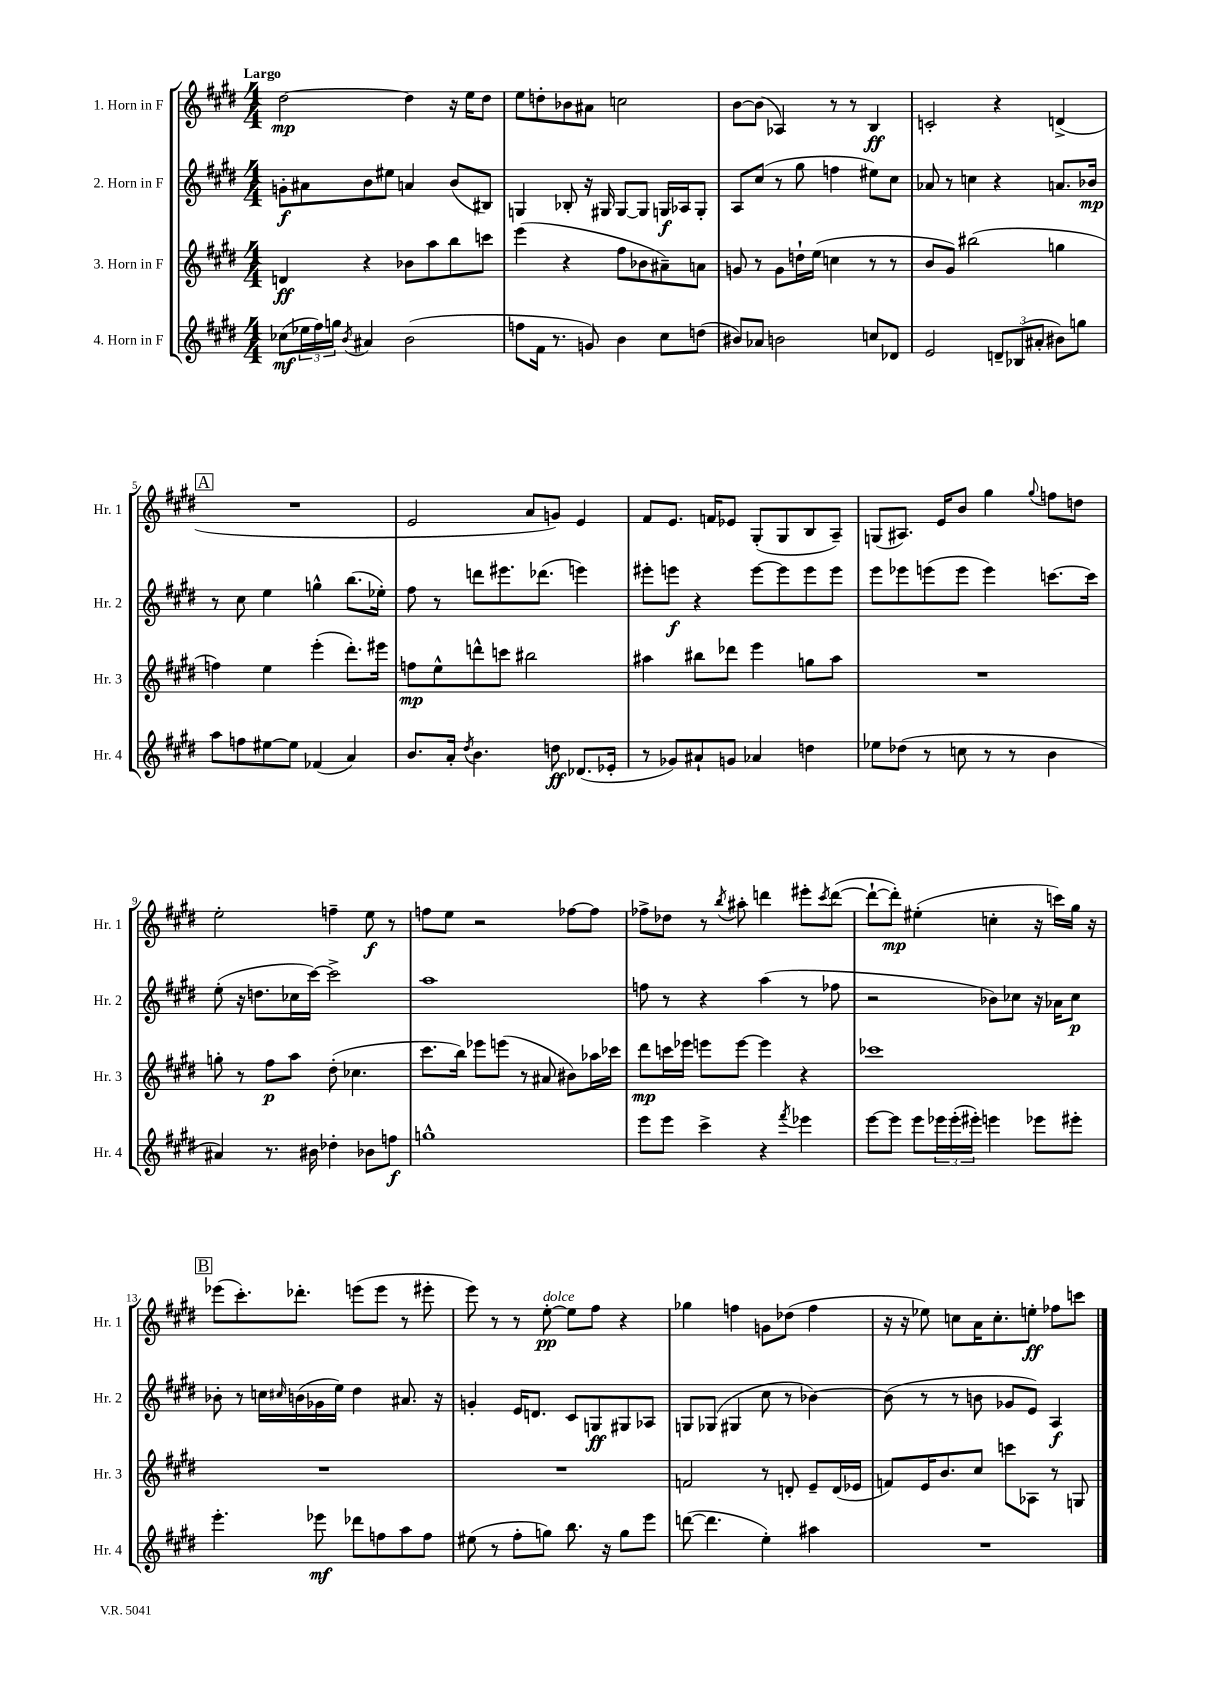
<<
\new StaffGroup <<
\new Staff = "s0" \with { instrumentName = "1. Horn in F" shortInstrumentName = "Hr. 1" } {
    \clef treble \key e \major \numericTimeSignature \time 4/4 \tempo "Largo"
    dis''2~\mp dis''4 r16 e''16 dis''8 |
    e''8 d''8-. bes'8 ais'8 c''2 |
    b'8~ b'8( aes4) r8 r8 b4\ff |
    c'2-. r4 d'4->( |
    \mark \markup { \box "A" } R1 |
    e'2 a'8 g'8) e'4 |
    fis'8 e'8. f'16 ees'8 gis8-.( gis8 b8 a8--) |
    g8( ais8.) e'16 b'8 gis''4 \appoggiatura { gis''8 } f''8 d''8 |
    e''2-. f''4-- e''8\f r8 |
    f''8 e''8 r2 fes''8~ fes''8 |
    fes''8-> des''8 r8 \acciaccatura { b''8 } ais''8-. d'''4 eis'''8-. \acciaccatura { cis'''8 } d'''8~( |
    d'''8~-! d'''8-.\mp) eis''4-.( c''4-. r16 c'''16) gis''16 r16 |
    \mark \markup { \box "B" } ees'''8( cis'''8.-.) des'''8.-. e'''8( e'''8 r8 eis'''8-. |
    e'''8) r8 r8 e''8~-.\pp^\markup { \italic "dolce" } e''8 fis''8 r4 |
    ges''4 f''4 g'8 des''8( f''4 |
    r16 r16 ees''8) c''8 a'16 c''8.-. e''8-.\ff fes''8 c'''8 \bar "|." |
}
\new Staff = "s1" \with { instrumentName = "2. Horn in F" shortInstrumentName = "Hr. 2" } {
    \clef treble \key e \major \numericTimeSignature \time 4/4
    g'8-.\f ais'8 b'8 eis''8 a'4 b'8( bis8) |
    g4 bes8-. r16 gis16 gis8~ gis8 g16\f aes16 g8-. |
    a8 cis''8( r8 gis''8 f''4 eis''8) cis''8 |
    aes'8 r8 c''4 r4 a'8. bes'16\mp |
    \mark \markup { \box "A" } r8 cis''8 e''4 g''4-^ b''8.( ees''16-.) |
    fis''8 r8 d'''8 eis'''8. des'''8.( e'''4) |
    eis'''8-. e'''8\f r4 e'''8~ e'''8 e'''8 e'''8 |
    e'''8 ees'''8 e'''8( e'''8 e'''4) c'''8.~ c'''16 |
    e''8-.( r16 d''8. ces''16 cis'''16~) cis'''2-> |
    a''1 |
    f''8 r8 r4 a''4( r8 fes''8 |
    r2 bes'8) ces''8 r16 aes'16 ces''8\p |
    \mark \markup { \box "B" } bes'8-. r8 c''16 \grace { cis''16 } b'16( ges'16 e''16) dis''4 ais'8. r16 |
    g'4-. e'16 d'8. cis'8 g8\ff gis8 aes8 |
    g8 ges8( gis4 cis''8 r8 bes'4~) |
    bes'8( r8 r8 b'8 ges'8 e'8) a4\f \bar "|." |
}
\new Staff = "s2" \with { instrumentName = "3. Horn in F" shortInstrumentName = "Hr. 3" } {
    \clef treble \key e \major \numericTimeSignature \time 4/4
    d'4\ff r4 bes'8 a''8 b''8 c'''8 |
    e'''4( r4 fis''8 bes'8 ais'8--) a'8 |
    g'8 r8 g'8 d''16-! e''16( c''4 r8 r8 |
    b'8 gis'8) bis''2( g''4 |
    \mark \markup { \box "A" } f''4) e''4 e'''4-.( dis'''8.-.) eis'''16 |
    f''8\mp e''8-^ d'''8-^ c'''8 bis''2 |
    ais''4 bis''8 des'''8 e'''4 g''8 ais''8 |
    R1 |
    g''8-. r8 fis''8\p a''8 dis''8-.( ces''4. |
    cis'''8. b''16) ees'''8 e'''8( r8 ais'8 bis'8) aes''16 ces'''16 |
    dis'''8\mp c'''16 ees'''16 e'''8 e'''8~ e'''4 r4 |
    ces'''1 |
    \mark \markup { \box "B" } R1 |
    R1 |
    f'2 r8 d'8-. e'8-- d'16( ees'16 |
    f'8) e'16 b'8. cis''8 c'''8 aes8 r8 g8 \bar "|." |
}
\new Staff = "s3" \with { instrumentName = "4. Horn in F" shortInstrumentName = "Hr. 4" } {
    \clef treble \key e \major \numericTimeSignature \time 4/4
    ces''8\mf( \tuplet 3/2 { ees''16 fis''16) g''16 } \acciaccatura { b'8 } ais'4 b'2( |
    f''8 fis'16 r8. g'8) b'4 cis''8 d''8( |
    bis'8) aes'8 b'2 c''8 des'8 |
    e'2 \tuplet 3/2 { d'8-- bes8( ais'8-. } bis'8) g''8 |
    \mark \markup { \box "A" } a''8 f''8 eis''8~ eis''8 fes'4( a'4) |
    b'8. a'16-. \acciaccatura { dis''8 } b'4. d''8\ff des'8.( ees'16-. |
    r8 ges'8) ais'8-! g'8 aes'4 d''4 |
    ees''8 des''8( r8 c''8 r8 r8 b'4 |
    ais'4) r8. bis'16 des''4-. bes'8 f''8\f |
    g''1-^ |
    e'''8 e'''8 cis'''4-> r4 \acciaccatura { fis'''8 } ees'''4 |
    e'''8~ e'''8 e'''8 \tuplet 3/2 { ees'''16 ees'''16-.( eis'''16-.) } e'''4 ees'''8 eis'''8-. |
    \mark \markup { \box "B" } e'''4.-. ees'''8\mf des'''8 f''8 a''8 f''8 |
    eis''8( r8 fis''8-. g''8) b''8. r16 g''8 e'''8 |
    d'''8~( d'''4. e''4-.) ais''4 |
    R1 \bar "|." |
}
>>
>>
